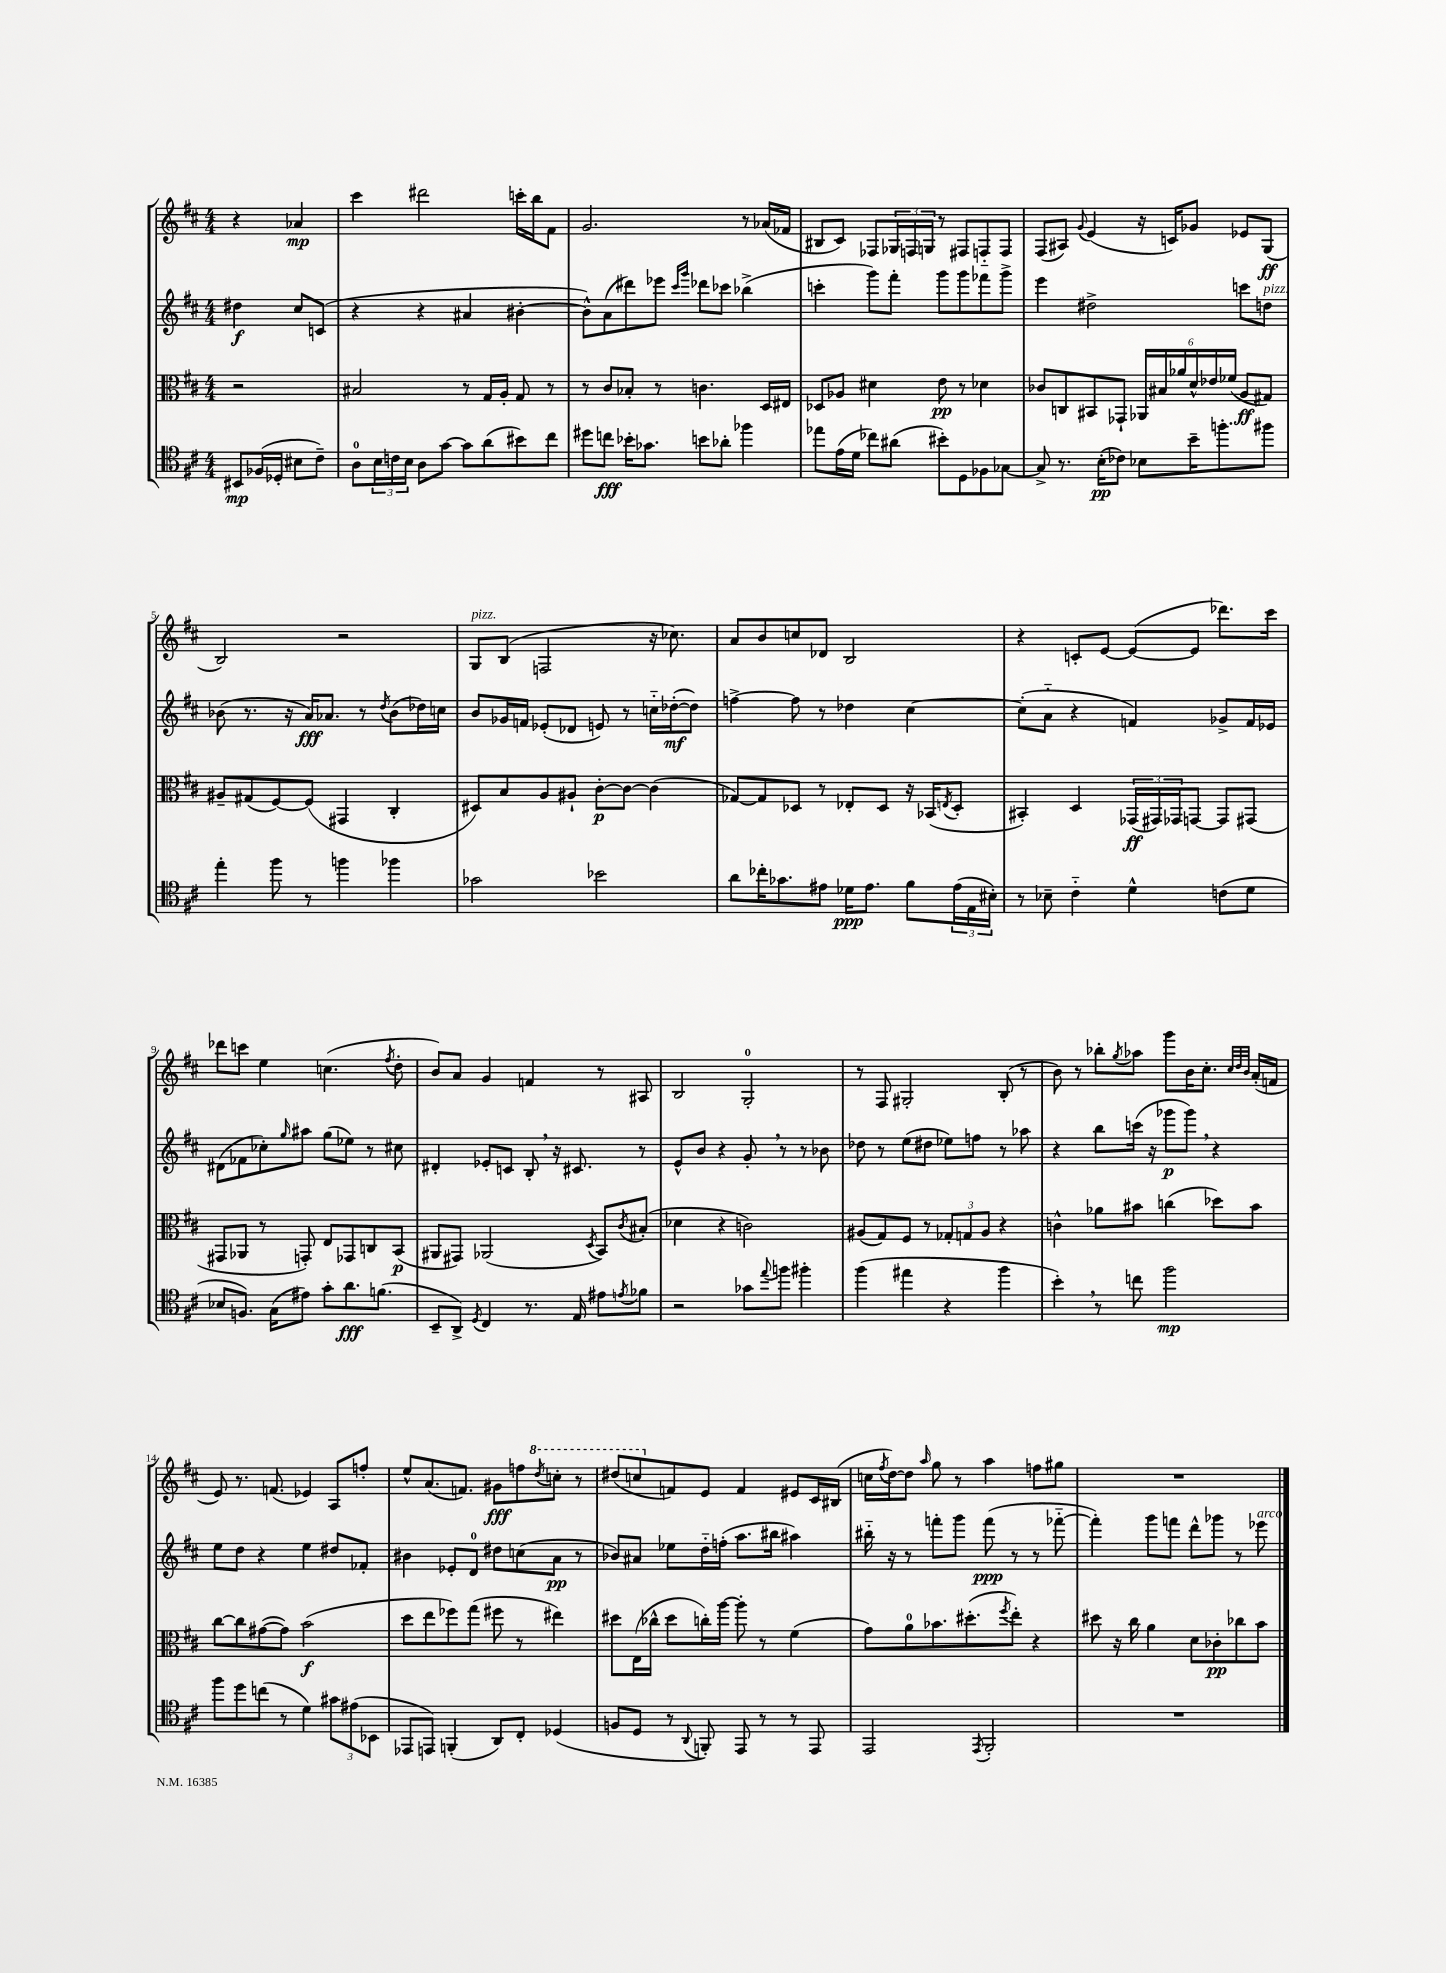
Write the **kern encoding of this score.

**kern	**kern	**kern	**kern
*staff4	*staff3	*staff2	*staff1
*clefC4	*clefC3	*clefG2	*clefG2
*k[f#c#]	*k[f#c#]	*k[f#c#]	*k[f#c#]
*M4/4	*M4/4	*M4/4	*M4/4
8BB#	2r	4dd#	4r
(16F-	.	.	.
16D-'	.	.	.
8B#	.	8cc#	4a-
8c#~)	.	(8c	.
=	=	=	=
8A	2B#	4r	4ccc#
24B	.	.	.
24c	.	.	.
24B	.	.	.
8A	.	4r	2ddd#
[8g	.	.	.
8g]	8r	4a#	.
(8a	16G	.	.
.	16A'	.	.
8b#)	8G	[4b#'	16ccc'
.	.	.	16bb
8cc#	8r	.	8f#
=	=	=	=
8dd#	8r	8b#^^])	2.g
8cc	8c#	(8a	.
16b-'	8B-'	8ddd#)	.
8.g-	.	.	.
.	8r	8eee-	.
.	.	16qqccc#	.
.	.	16qqggg	.
8b	4.c	8ddd-	.
8a-'	.	8ccc-	.
4ff-	.	(4bb-^	8r
.	16D	.	(16a-
.	16E#	.	16f-
=	=	=	=
8ee-	8D-	4ccc'	8B#
(16e	8A-	.	8c#)
16d	.	.	.
8cc-)	4d#	8ggg)	8F-
(8a#	.	8fff#'	24G-
.	.	.	24F
.	.	.	24G
8b#')	8e	8ggg	8r
8D	8r	8ggg	8F#
8F-	4d-	8fff-	8F'~
[8G-	.	8ggg^	8F
=	=	=	=
8G-^]	8c-	4eee	(8F#
8.r	8C	.	8A#)
.	.	.	8qqg
.	8BB#	2dd#^	(4e
(16B'	.	.	.
8c-)	8GG-`	.	.
8B-	24AA-	.	16r
.	24B#	.	.
.	.	.	16c)
.	24a-	.	.
16b~	24d^^	.	8g-
.	24e-	.	.
8.ff'	.	.	.
.	(24f-	.	.
.	8A	8ccc	8e-
8ff#	8G#)	8dd	(8G
=	=	=	=
4ee'	8A#~	(8b-	2B)
.	(8G#	8.r	.
8ff#	[8F#)	.	.
.	.	16r	.
8r	(8F#]	16a)	.
.	.	8.a-	.
4ff	4GG#	.	2r
.	.	8r	.
.	.	8qdd	.
4ff-	4C#'	(8b-	.
.	.	16dd-)	.
.	.	16cc	.
=	=	=	=
2g-	8D#)	8b	8G
.	8B	16g-	(8B
.	.	16f	.
.	8A	(8e-'	2F
.	8A#`	8d-	.
2b-	[8c#'	8e)	.
.	8c#_	8r	.
.	(4c#]	16cc'~	16r
.	.	([16dd-'	8.cc-)
.	.	8dd-])	.
=	=	=	=
8a	[8G-)	[4ff^	8a
16cc-'	8G-]	.	8b
8.g-	.	.	.
.	8D-	8ff]	8cc
8e#	8r	8r	8d-
16d-	8E-'	4dd-	2B
8.e#	.	.	.
.	8D-	.	.
8f#	16r	[4cc#	.
.	(16BB-	.	.
.	8qE	.	.
(24e#	8D-'	.	.
24E	.	.	.
24B#')	.	.	.
=	=	=	=
8r	4BB#')	(8cc#']	4r
8B-~	.	8a'~	.
4c#'~	4D	4r	8c'
.	.	.	[8e
4d^^	(24GG-	4f)	(8e_
.	24GG#)	.	.
.	24GG-	.	.
.	[8GG	.	8e]
(8c	8GG]	8g-^	8.ddd-)
8d	(8GG#	16f	.
.	.	16e-	16ccc#
=	=	=	=
8B-	8GG#	(8d#	8ddd-
8.F)	8AA-	8f-	8ccc
.	8r	8cc-')	4ee
(16G	.	.	.
.	.	16qqgg	.
8e#)	8GG')	8aa#	.
8g'	8E	(8gg	(4.cc
8.a	8GG-	8ee-)	.
.	8C	8r	.
(8.f	.	.	.
.	.	.	8qff#
.	(8BB	8cc#	8dd'
=	=	=	=
8BB~	8AA#	4d#'	8b)
8AA^)	8GG#)	.	8a
8qD	.	.	.
4C#	(2AA-	8e-'	4g
.	.	8c	.
8.r	.	8B'	4f
.	.	16r	.
16E	.	8.c#	.
.	8qD	.	.
8e#	8BB)	.	8r
8qe	8qc#	.	.
8f-	(8B#'	8r	8A#
=	=	=	=
2r	4d-	8e^^	2B
.	.	8b	.
.	4r	4r	.
8g-	2c)	8g'	2G'
8qqee	.	.	.
8ff	.	8r	.
4ff#'	.	8r	.
.	.	8b-	.
=	=	=	=
(4ff#	(8A#	8dd-	8r
.	8G)	8r	8F#
4ee#	8F#	(8ee	2G#'
.	8r	8dd#	.
4r	12G-'	8ee-)	.
.	12G	.	.
.	.	8ff	.
.	12A#	.	.
4ff#	4r	8r	(8B'
.	.	8aa-	8r
=	=	=	=
4b')	4c^^	4r	8b)
.	.	.	8r
8r	8a-	8bb	8bb-'
.	.	.	8qgg
8cc	8b#	(16ccc	8aa-
.	.	16r	.
2ff#	(4cc	8ggg-	8ggg
.	.	8ggg-)	16b
.	.	.	8.cc#'
.	8dd-)	4r	.
.	.	.	32qqcc#
.	.	.	32qqdd
.	.	.	32qqb
.	8b#	.	(16a'
.	.	.	16f
=	=	=	=
8ff#	[8cc#	8ee	8e)
8dd	8cc#]	8dd	8.r
(8cc	([8g#	4r	.
.	.	.	(8.f
8r	8g#])	.	.
4d)	(2b	4ee	4e-)
12g#	.	8dd#	8A
(12e#	.	.	.
.	.	8f-'	8ff'
12BB-	.	.	.
=	=	=	=
8EE-	8dd	4b#	8ee^^
8EE)	8ee	.	(8.a
(4FF'	8ff-)	8e-'	.
.	.	.	8.f)
.	(8gg	8d	.
8AA)	8ff#	8dd#	8g#
8C#'	8r	(8cc	8ff
.	.	.	8qddd
(4D-	4ee#)	8a	8ccc'
.	.	8r	8r
=	=	=	=
8F	8dd#	8b-)	(8ddd#
8D	(16E	8a#	8ccc
.	16cc-^^	.	.
8r	8dd#	8ee-	8f)
8qqAA	.	.	.
8FF')	16cc')	16dd'~	8e
.	[16aa	(16ff'	.
8EE	8aa']	8.aa	4f
8r	8r	.	.
.	.	16bb#	.
8r	(4f#	4aa#)	8e#
8EE	.	.	16c#
.	.	.	(16B#
=	=	=	=
2EE	8g)	16bb#'~	16cc
.	.	.	8qff#
.	.	16r	[16dd)
.	8a	8r	8dd]
.	.	.	16qqaa
.	8.b-	8fff'	8gg
.	.	8ggg	8r
.	(8.dd#'	.	.
8qEE	.	.	.
2FF#'	.	(8fff	4aa
.	8qff#	.	.
.	8ee')	8r	.
.	4r	8r	8ff
.	.	[8fff-'~	8gg#
=	=	=	=
1r	8dd#	4fff-'])	1r
.	16r	.	.
.	16cc#	.	.
.	4a	8ggg	.
.	.	8fff	.
.	8d	8ddd^^	.
.	8c-'	8ggg-	.
.	8cc-	8r	.
.	8b	8eee-	.
==	==	==	==
*-	*-	*-	*-
